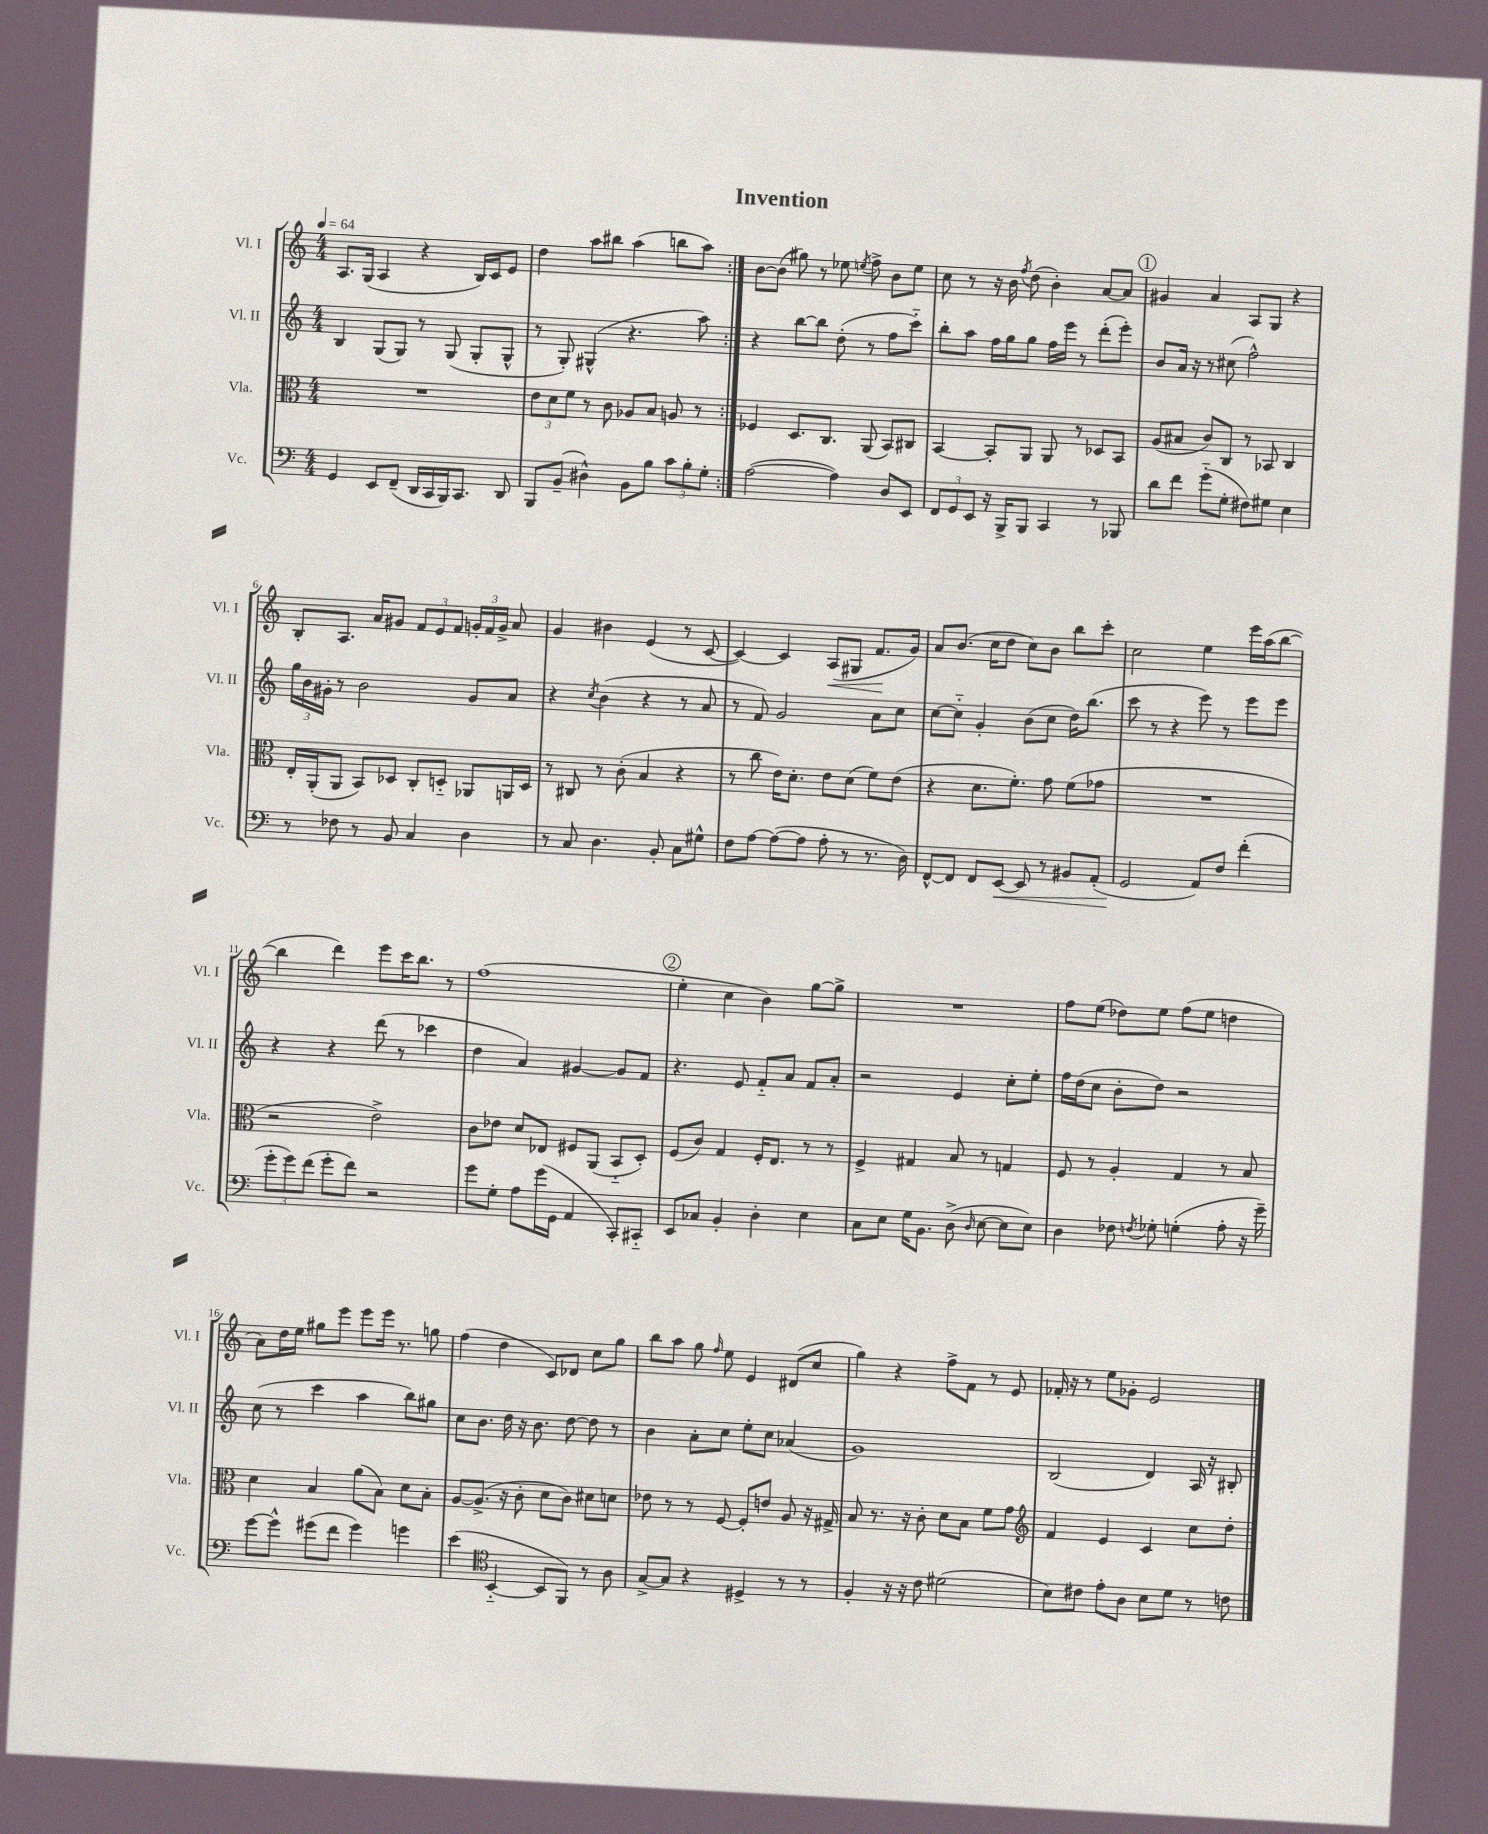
\header { title = "Invention" }
<<
\new StaffGroup <<
\new Staff = "s0" \with { instrumentName = "Vl. I" shortInstrumentName = "Vl. I" } {
    \clef treble \key c \major \numericTimeSignature \time 4/4 \tempo 4 = 64
    \autoBeamOff \repeat volta 2 { a8.[ g16]( a4 r4 b16[) c'16 e'8] |
    d''4 a''8[ bis''8] a''4( b''8[ a''8]) | }
    b'8[~ b'8]( gis''8) r8 ees''8 \acciaccatura { e''8 } f''8-> b'8[ e''8] |
    c''8 r8 r16 b'16 \acciaccatura { f''8 } d''8( b'4-.) a'8[~ a'8] |
    \mark \markup { \circle "1" } gis'4 a'4 a8[ g8] r4 |
    b8[-. a8.] a'16[ gis'8] \tuplet 3/2 { f'8[ e'8 f'8] } \tuplet 3/2 { g'16[-. f'16 g'16]-> } a'8 |
    g'4 bis'4 e'4( r8 c'8~ |
    c'4~) c'4 a8[\<( gis8] f'8.[\! g'16]) |
    a'8[ b'8.]( c''16[ d''8] c''8[) b'8] b''8[ c'''8]-. |
    c''2 e''4 e'''16[ a''16( b''8]~ |
    b''4 d'''4) e'''8[ c'''16 b''8.] r8 |
    f''1( |
    \mark \markup { \circle "2" } e''4-. c''4 b'4) g''8[~ g''8]-> |
    R1 |
    f''8[ e''8]( des''8[) e''8] f''8[( e''8] d''4 |
    a'8[) d''16 e''16] gis''8[ e'''8] e'''8[ e'''16] r8. g''8 |
    f''4( d''4 c'8[) des'8] c''8[ g''8] |
    b''8[ a''8] g''8 \grace { f''16 } e''8 e'4 dis'8[( c''8] |
    g''4) r4 f''8[-> f'8] r8 e'8 |
    fes'16-. r16 r8 e''8[ ges'8]-. e'2 \bar "|." |
}
\new Staff = "s1" \with { instrumentName = "Vl. II" shortInstrumentName = "Vl. II" } {
    \clef treble \key c \major \numericTimeSignature \time 4/4
    \autoBeamOff \repeat volta 2 { b4 g8[( g8]) r8 g8( g8[-. g8]-^ |
    r8 g8-.) gis4-^( r4. a''8) | }
    r4 b''8[~ b''8] d''8-.( r8 f''8[ c'''8]-_) |
    b''8[-. a''8] f''16[ g''16 g''8] f''16[ e'''16] r8 d'''8[-.( e'''8]-.) |
    \mark \markup { \circle "1" } b'8[ a'16] r16 r8 cis''8( f''2-^) |
    \tuplet 3/2 { g''16[ b'16 gis'16]-. } r8 b'2 gis'8[ a'8] |
    r4 \acciaccatura { c''8 } b'4( r4 r8 a'8 |
    r8 f'8) g'2 a'8[ c''8] |
    c''8[~ c''8]-_ g'4-. b'8[( c''8] d''16[) b''8.]( |
    c'''8 r8 r4 e'''8) r8 e'''8[ e'''8] |
    r4 r4 d'''8( r8 ces'''4 |
    d''4 a'4) gis'4~ gis'8[ f'8] |
    \mark \markup { \circle "2" } r4. e'8 f'8[-_ a'8] f'8[ a'8]-. |
    r2 e'4 c''8[-. e''8]-. |
    f''16[ d''16( c''8] b'8[-. d''8]) r2 |
    c''8( r8 c'''4 a''4 b''8[) gis''8] |
    c''8[ b'8.] d''16 r16 b'8. d''8~ d''8 r8 |
    b'4 a'8[-. c''8] e''8[-. c''8] aes'4( |
    g'1) |
    b2( d'4) a16 r16 bis8-. \bar "|." |
}
\new Staff = "s2" \with { instrumentName = "Vla." shortInstrumentName = "Vla." } {
    \clef alto \key c \major \numericTimeSignature \time 4/4
    \autoBeamOff \repeat volta 2 { R1 |
    \tuplet 3/2 { e'8[ d'8 f'8] } r8 c'8 aes8[ b8] a8 r8 | }
    fes4 d8.[ c8.] a,8( b,8[) cis8] |
    b,4~ b,8[-. a,8] a,8 r8 des8[ b,8] |
    \mark \markup { \circle "1" } a8[( bis8] c'8[) c8] r8 bes,8 c4 |
    e16[-. a,16-.( a,8] b,8[) des8] c8[-. d8]-_ aes,8[ a,16 d16] |
    r8 cis8 r8 c'8-.( b4 r4 |
    r8 c''8 e'16[) d'8.]-. e'8[ d'8]( f'8[) e'8]( |
    r4 d'8.[ f'8.]-.) g'8 f'8[( ges'8] |
    R1 |
    r2 e'2->) |
    c'8[ ees'8] d'8[ ees8] fis8[ a,8]( b,8[-_ d8]-.) |
    \mark \markup { \circle "2" } f8[( c'8]) g4 f16[-. e8.] r8 r8 |
    f4-> gis4 b8 r8 g4 |
    f8 r8 a4-. g4 r8 b8 |
    d'4 b4 a'8[( b8]) d'8[ b8]-. |
    a8[~ a8.]->( r16 c'8-. d'8[ c'8]) dis'8[ d'8] |
    ees'8 r8 r8 f8~ f8[-. e'8] a8 r16 gis16-> |
    b8 r8. r16 c'8-. d'8[ b8] f'8[ g'8] |
    \clef treble f'4 e'4 c'4 c''8[ d''8]-. \bar "|." |
}
\new Staff = "s3" \with { instrumentName = "Vc." shortInstrumentName = "Vc." } {
    \clef bass \key c \major \numericTimeSignature \time 4/4
    \autoBeamOff \repeat volta 2 { g,4 e,8[ f,8]--( d,16[ c,16 b,,16) c,8.] d,8 |
    b,,8[ b,8]--( dis4-^) b,8[ b8] \tuplet 3/2 { c'8[ b8-. g8]-. } | }
    a2~( a4) d8[ e,8] |
    \tuplet 3/2 { f,8[ g,8 e,8] } r16 b,,16[-> b,,8] c,4 r8 bes,,8 |
    \mark \markup { \circle "1" } d'8[ f'8] g'8[-_( g8]-. fis8[) gis8] e4 |
    r8 fes8 r8 b,8 c4 d4 |
    r8 c8 d4. b,8-. c8[ gis8]-^ |
    f8[ a8]~ a8[~( a8] a8-. r8 r8. d16) |
    f,8[~-^ f,8] f,8[ e,8]~\< e,8 r8 bis,8[ a,8]-.( |
    g,2\! a,8[) f8] f'4-.( |
    \tuplet 3/2 { g'8[-. g'8) f'8]( } g'8[-. f'8]) r2 |
    g'8[ g8]-. a8[ g'16( g,16] a,4 c,8[-.) cis,8]-_ |
    \mark \markup { \circle "2" } e,8[ ces8] b,4-. d4-. e4 |
    c8[ e8] g16[ b,8.] d8->( \grace { d16 } e8~ e8[ e8]) |
    d4 fes8 \acciaccatura { f8 } ges8-. g4-.( a8-. r16 g'16--) |
    g'8[~ g'8]-^ gis'8[( f'8] gis'4) g'4 |
    e'4( \clef tenor b,4~-_ b,8[ f,8]) r8 a8 |
    g8[~-> g8] r4 dis4-> r8 r8 |
    f4-. r16 r16 c'8 dis'2( |
    b8[) cis'8] e'8[-. a8] b8[ d'8] r8 c'8 \bar "|." |
}
>>
>>
